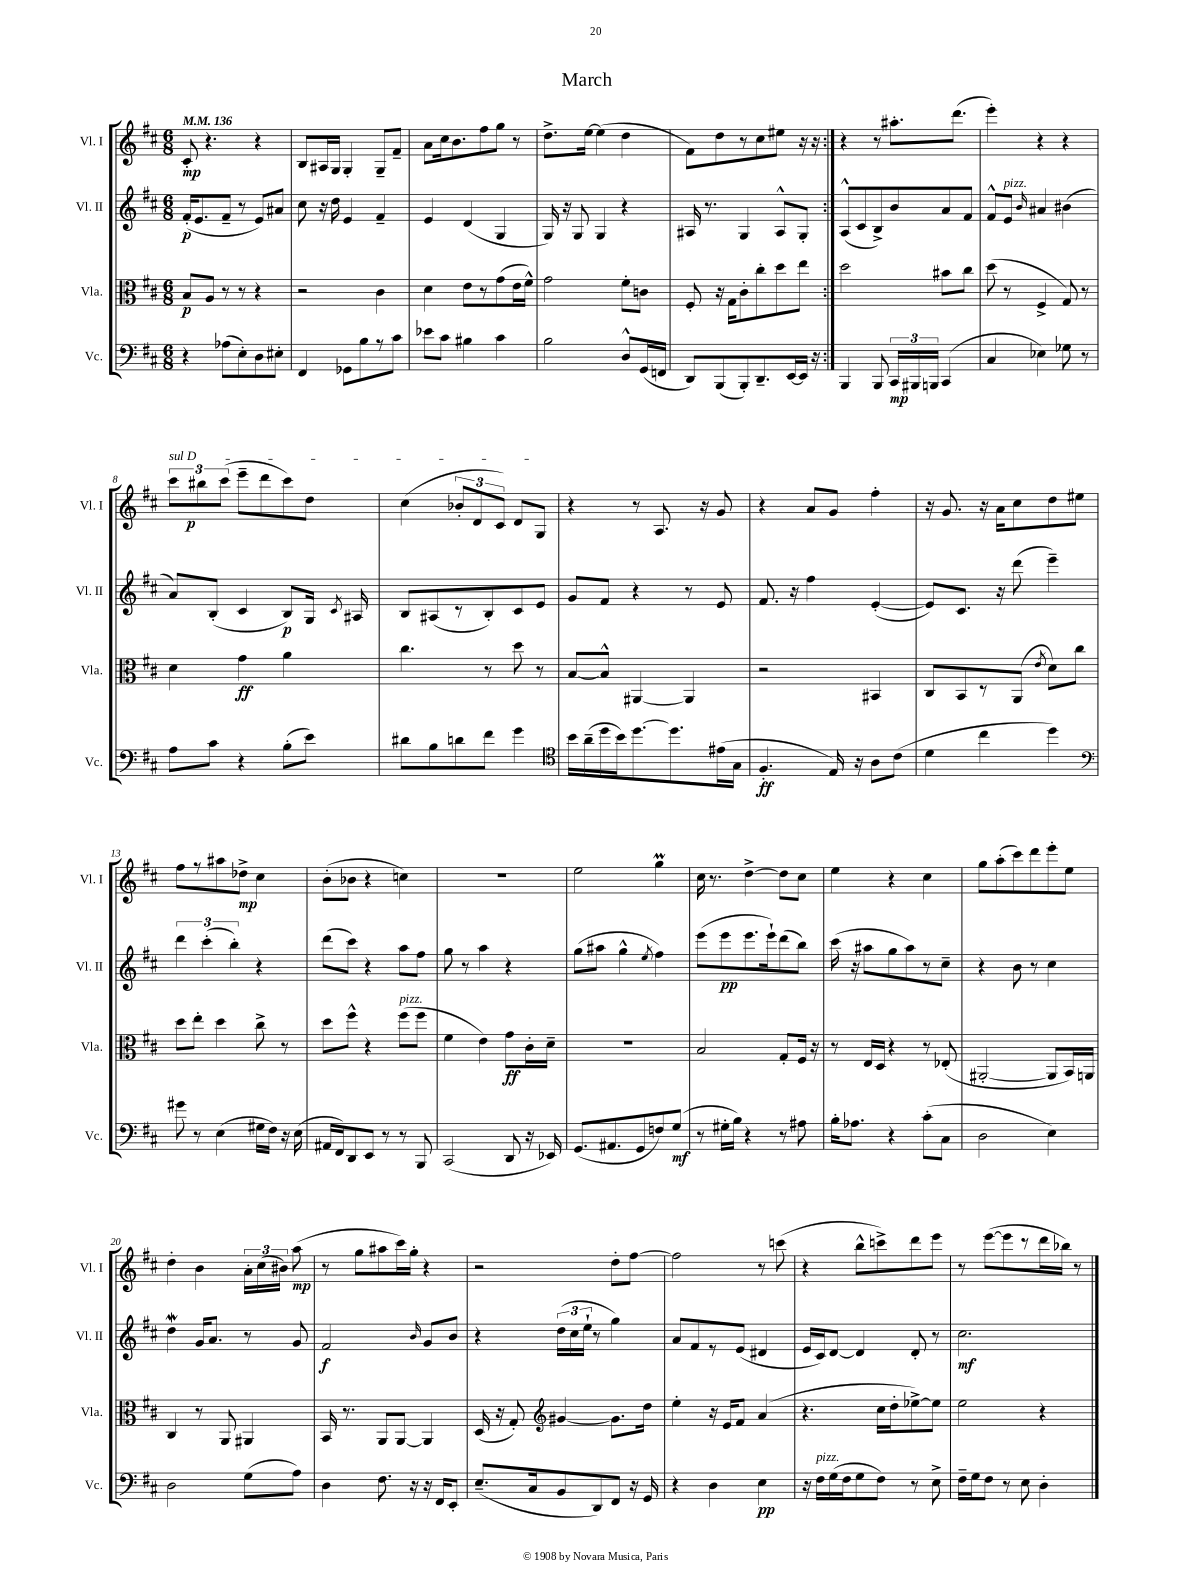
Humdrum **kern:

**kern	**kern	**kern	**kern
*staff4	*staff3	*staff2	*staff1
*clefF4	*clefC3	*clefG2	*clefG2
*k[f#c#]	*k[f#c#]	*k[f#c#]	*k[f#c#]
*M6/8	*M6/8	*M6/8	*M6/8
*MM136	*MM136	*MM136	*MM136
4r	8B	(16f#'	8c#'
.	.	8.e	.
.	8A	.	4.r
(8A-	8r	8f#~	.
8E')	8r	8r	.
8D	4r	8e)	4r
8E#'	.	8a#	.
=	=	=	=
4FF#	2r	8cc#	8B
.	.	16r	16A#
.	.	16dd	16G
8GG-	.	4e	4G'
8B	.	.	.
8r	4c#	4f#~	8G~
8c#	.	.	8f#~
=	=	=	=
8e-	4d	4e	8a
8c#	.	.	16cc#
.	.	.	8.b
4B#	8e	(4d	.
.	8r	.	8ff#
4c#	(8g	4G	8gg
.	16e	.	8r
.	16f#^^)	.	.
=	=	=	=
2B	2g	16G)	8.dd^
.	.	16r	.
.	.	8G	.
.	.	.	[16ee
.	.	4G	(4ee]
8D^^	8f#'	4r	4dd
(16GG	8c	.	.
16FF	.	.	.
=	=	=	=
8DD)	8F#'	16A#	8f#)
.	.	8.r	.
(8BBB	16r	.	8dd
.	16G	.	.
8BBB')	8c#'	4G	8r
8.DD~	8cc#'	.	8cc#
.	8dd	8A#^^	8ee#
[16EE	.	.	.
16EE]	8ee	8G'	16r
16r	.	.	16r
=:|!	=:|!	=:|!	=:|!
4BBB	2dd	(8A^^	4r
.	.	8c#	.
8BBB	.	8B^)	8r
24CC#	.	8b	8.aa#'
24BBB#	.	.	.
24BBB	.	.	.
(4CC#	8b#	8a	.
.	.	.	(8.ddd
.	8cc#	8f#	.
=	=	=	=
4C#	(8dd	8f#^^	4eee')
.	8r	8e	.
.	.	16qqb	.
4E-)	4F#^	4a#	4r
8G-	8G)	(4b#	4r
8r	8r	.	.
=	=	=	=
8A	4d	8a)	12ccc#
.	.	.	12bb#
8c#	.	(8B'	.
.	.	.	(12ccc#
4r	4g	4c#	8eee~
.	.	.	8ddd
(8B'	4a	8B)	8ccc#)
8e)	.	16G	8dd
.	.	8qc#	.
.	.	16A#	.
=	=	=	=
8d#	4.cc#	8B	(4cc#
8B	.	(8A#	.
8d	.	8r	12b-'
.	.	.	12d
8f#	8r	8B')	.
.	.	.	12c#)
4g	8dd	8c#	8d
.	8r	8e	8G
=	=	=	=
*clefC4	*	*	*
16b	[8B	8g	4r
(16a~	.	.	.
16dd	8B^^]	8f#	.
16b)	.	.	.
[8.dd	[4AA#	4r	8r
.	.	.	8.A
8.dd]	.	.	.
.	4AA#]	8r	.
.	.	.	16r
(16e#	.	8e	8g
16G	.	.	.
=	=	=	=
4.F#'	2r	8.f#	4r
.	.	16r	.
.	.	4ff#	8a
16E)	.	.	8g
16r	.	.	.
8A	4BB#	([4e'	4ff#'
(8c#	.	.	.
=	=	=	=
4d	8C#	8e])	16r
.	.	.	8.g
.	8BB	8.c#	.
4cc#	8r	.	16r
.	.	16r	16a
.	(8AA	(8ddd	8cc#
.	8qe	.	.
4dd)	8d)	4eee~)	8dd
.	8cc#	.	8ee#
=	=	=	=
*clefF4	*	*	*
8g#	8dd	6ddd	8ff#
8r	8ee'	.	8r
.	.	(6ccc#'	.
(4E	4dd	.	8aa#
.	.	6bb')	.
.	.	.	8dd-^
16G#	8cc#^	4r	4cc#
16F#)	.	.	.
16r	8r	.	.
(16E	.	.	.
=	=	=	=
16AA#	8dd	(8ddd	(8b'
16FF#)	.	.	.
8DD	8ff#^^	8ccc#)	8b-
8EE	4r	4r	4r
8r	.	.	.
8r	(8ff#	8aa	4cc)
8BBB	8ff#	8ff#	.
=	=	=	=
(2CC#	4f#	8gg	2.r
.	.	8r	.
.	4e)	4aa	.
8DD	8g	4r	.
16r	16c#'	.	.
16EE-)	16d~	.	.
=	=	=	=
(8.GG	2.r	(8gg	2ee
.	.	8aa#	.
8.AA#	.	.	.
.	.	4gg^^	.
8GG	.	.	.
.	.	8qee	.
8F)	.	4ff#)	4gg
(8G	.	.	.
=	=	=	=
8r	2B	(8eee	16cc#
.	.	.	8.r
16G#'	.	8eee	.
16B)	.	.	.
4r	.	8.eee	[4dd^
.	.	16eee`)	.
8r	8G'	(8ddd	8dd]
8A#	16F#	8bb)	8cc#
.	16r	.	.
=	=	=	=
16B'	8r	(16ccc#	4ee
8.A-	.	16r	.
.	16E	8aa#	.
.	16D	.	.
4r	4r	8gg	4r
.	.	8aa#)	.
(8c#'	8r	8r	4cc#
8C#	(8E-'	8cc#~	.
=	=	=	=
2D	[2AA#'	4r	8gg
.	.	.	(8aa'
.	.	8b	8ccc#)
.	.	8r	8ddd
4E)	8AA#]	4cc#	8eee'
.	16BB)	.	8ee
.	16AA	.	.
=	=	=	=
2D	4C#	4dd	4dd'
.	8r	16g	4b
.	.	8.a	.
.	8AA	.	.
(8G	4AA#	8r	24a'
.	.	.	(24cc#
.	.	.	24b#)
8A)	.	8g	(8aa
=	=	=	=
4D	16BB	2f#	8r
.	8.r	.	.
.	.	.	8gg
8.F#	8AA	.	8aa#
.	[8AA	.	16ccc#)
16r	.	.	16gg'
.	.	16qqb	.
16r	4AA]	8g	4r
16FF#	.	.	.
8EE'	.	8b	.
=	=	=	=
(8.E~	(16D	4r	2r
.	16r	.	.
.	8G')	.	.
16C#	.	.	.
*	*clefG2	*	*
8BB	[4g#	(24dd	.
.	.	24cc#	.
.	.	24ee`	.
8DD)	.	8r	.
8FF#	8.g#]	4gg)	8dd'
16r	.	.	[8ff#
16GG	16dd	.	.
=	=	=	=
4r	4ee'	8a	2ff#]
.	.	8f#	.
4D	16r	8r	.
.	16e	.	.
.	8f#	(8e	.
4E	(4a	4d#	8r
.	.	.	(8ccc
=	=	=	=
16r	4.r	16e	4r
16F#	.	16c#)	.
(16G	.	[8d	.
16F#	.	.	.
8G	.	4d]	8bb^^
8F#)	16cc#	.	8ccc^)
.	16dd'	.	.
8r	[8ee-^)	8d'	8ddd
8E^	8ee-]	8r	8eee
=	=	=	=
16F#~	2ee	2.cc#	8r
16G	.	.	.
8F#	.	.	([8eee
8r	.	.	8eee]
8E	.	.	8r
4D'	4r	.	16ddd
.	.	.	16bb-)
.	.	.	8r
==	==	==	==
*-	*-	*-	*-
